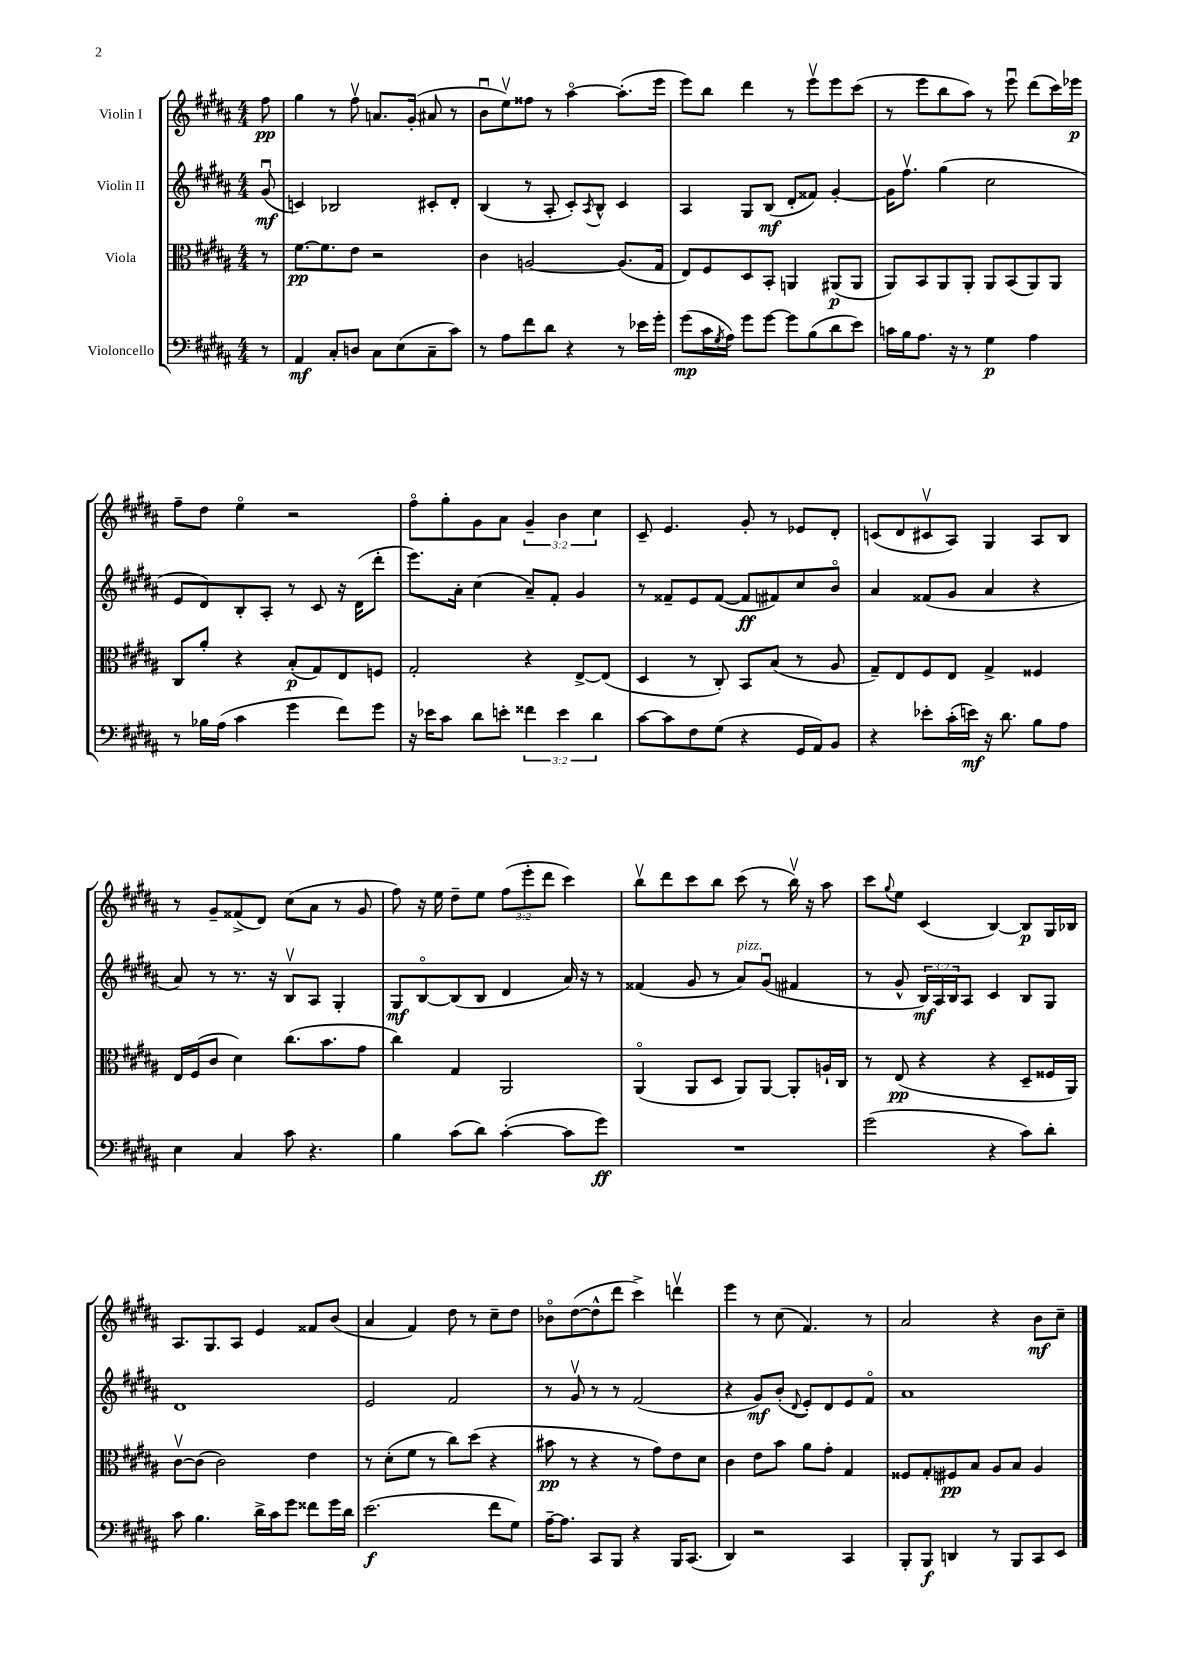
<<
\new StaffGroup <<
\new Staff = "s0" \with { instrumentName = "Violin I" } {
    \clef treble \key b \major \numericTimeSignature \time 4/4 \override Staff.TupletNumber.text = #tuplet-number::calc-fraction-text \partial 8
    fis''8\pp |
    gis''4 r8 fis''8\upbow a'8. gis'16-.( ais'8 r8 |
    b'8\downbow e''8\upbow) fisis''8 r8 ais''4~\flageolet ais''8.-.( e'''16 |
    e'''8) b''8 dis'''4 r8 e'''8\upbow e'''8 cis'''8( |
    r8 e'''8 b''8 ais''8) r8 e'''8\downbow dis'''8( cis'''16) ees'''16\p |
    fis''8-- dis''8 e''4\flageolet r2 |
    fis''8\flageolet gis''8-. gis'8 ais'8 \tuplet 3/2 { gis'4-- b'4 cis''4 } |
    cis'8-- e'4. gis'8-. r8 ees'8 dis'8-. |
    c'8( dis'8 cis'8\upbow ais8) gis4 ais8 b8 |
    r8 gis'8-- fisis'8->( dis'8) cis''8( ais'8 r8 gis'8 |
    fis''8) r16 e''16 dis''8-- e''8 \tuplet 3/2 { fis''8( e'''8-. dis'''8 } cis'''4) |
    b''8\upbow dis'''8 cis'''8 b''8 cis'''8( r8 b''16\upbow) r16 ais''8 |
    cis'''8 \appoggiatura { gis''8 } e''8 cis'4( b4~) b8\p gis16 bes16 |
    ais8. gis8. ais8 e'4 fisis'8 b'8( |
    ais'4 fis'4) dis''8 r8 cis''8-- dis''8 |
    bes'8\flageolet dis''8~( dis''8-^ dis'''8 cis'''4->) d'''4\upbow |
    e'''4 r8 cis''8( fis'4.) r8 |
    ais'2 r4 b'8\mf cis''8-- \bar "|." |
}
\new Staff = "s1" \with { instrumentName = "Violin II" } {
    \clef treble \key b \major \numericTimeSignature \time 4/4 \override Staff.TupletNumber.text = #tuplet-number::calc-fraction-text \partial 8
    gis'8\downbow\mf( |
    c'4) bes2 cis'8-. dis'8-. |
    b4( r8 ais8-. cis'8-.) \acciaccatura { ais8 } b8-^ cis'4 |
    ais4 gis8 b8\mf( dis'8-. fisis'8) gis'4~-. |
    gis'16 fis''8.\upbow gis''4( cis''2 |
    e'8 dis'8) b8-. ais8-. r8 cis'8 r16 dis'16( dis'''8-. |
    e'''8.) ais'16-. cis''4( ais'8--) fis'8-. gis'4 |
    r8 fisis'8-- e'8 fisis'8~( fisis'8\ff fis'8) cis''8 b'8\flageolet |
    ais'4 fisis'8( gis'8 ais'4 r4 |
    ais'8) r8 r8. r16 b8\upbow ais8 gis4-. |
    gis8\mf b8~\flageolet b8( b8 dis'4 ais'16) r16 r8 |
    fisis'4( gis'8 r8 ais'8^\markup { \italic "pizz." }) gis'8\downbow( fis'4 |
    r8 gis'8-^ \tuplet 3/2 { b16\mf) ais16 b16 } ais8 cis'4 b8 gis8 |
    dis'1 |
    e'2 fis'2 |
    r8 gis'8\upbow r8 r8 fis'2( |
    r4 gis'8\mf) b'8-.( \appoggiatura { dis'8 } e'8-.) dis'8 e'8 fis'8\flageolet |
    ais'1 \bar "|." |
}
\new Staff = "s2" \with { instrumentName = "Viola" } {
    \clef alto \key b \major \numericTimeSignature \time 4/4 \partial 8
    r8 |
    fis'8.~\pp fis'8. e'8 r2 |
    cis'4 a2~ a8.( gis16 |
    e8) fis8 dis8 b,8-. a,4 ais,8\p( ais,8 |
    ais,8) b,8 ais,8 ais,8-. ais,8 b,8( ais,8) ais,8 |
    cis8 ais'8-. r4 b8-.\p( gis8) e8 f8 |
    gis2-. r4 e8~-> e8( |
    dis4 r8 cis8-.) b,8 b8( r8 ais8 |
    gis8--) e8 fis8 e8 gis4-> fisis4 |
    e16 fis16( cis'8 dis'4) cis''8.( b'8. gis'8 |
    cis''4) gis4 ais,2 |
    ais,4\flageolet( ais,8 dis8 ais,8) ais,8~ ais,8-. a16-! cis16 |
    r8 e8\pp( r4 r4 dis8-- fisis16 ais,16) |
    cis'8~\upbow cis'8( cis'2) e'4 |
    r8 dis'8-.( fis'8 r8 cis''8) dis''8( r4 |
    bis'8\pp r8 r4 r8 gis'8) e'8 dis'8 |
    cis'4 e'8 b'8 ais'8 gis'8-. gis4 |
    fisis8 gis8-. fis8\pp b8 ais8 b8 ais4 \bar "|." |
}
\new Staff = "s3" \with { instrumentName = "Violoncello" } {
    \clef bass \key b \major \numericTimeSignature \time 4/4 \override Staff.TupletNumber.text = #tuplet-number::calc-fraction-text \partial 8
    r8 |
    ais,4\mf cis8-. d8 cis8 e8( cis8-- cis'8) |
    r8 ais8 fis'8 dis'8 r4 r8 ees'16 gis'16-. |
    gis'8\mp( cis'16 \acciaccatura { gis8 } ais16) gis'8 gis'8~ gis'8 b8( dis'8 e'8) |
    c'16 b16 ais8. r16 r8 gis4\p ais4 |
    r8 bes16 ais16( cis'4 gis'4 fis'8) gis'8 |
    r16 ees'16 cis'8 dis'8 e'8-. \tuplet 3/2 { fisis'4 e'4 dis'4 } |
    cis'8~ cis'8 fis8 gis8( r4 gis,16 ais,16) b,8 |
    r4 ees'8-. cis'16-.( e'16\mf) r16 dis'8. b8 ais8 |
    e4 cis4 cis'8 r4. |
    b4 cis'8( dis'8) cis'4~-.( cis'8 gis'8\ff) |
    R1 |
    gis'2( r4 cis'8) dis'8-. |
    cis'8 b4. dis'16-> cis'16 gis'8 fisis'8 gis'16 dis'16 |
    e'2.\f( fis'8 gis8) |
    ais16~-- ais8. cis,8 b,,8 r4 b,,16 cis,8.( |
    dis,4) r2 cis,4 |
    b,,8-. b,,8\f d,4 r8 b,,8 cis,8 e,8 \bar "|." |
}
>>
>>
\layout { \context { \Score \remove "Bar_number_engraver" } }
